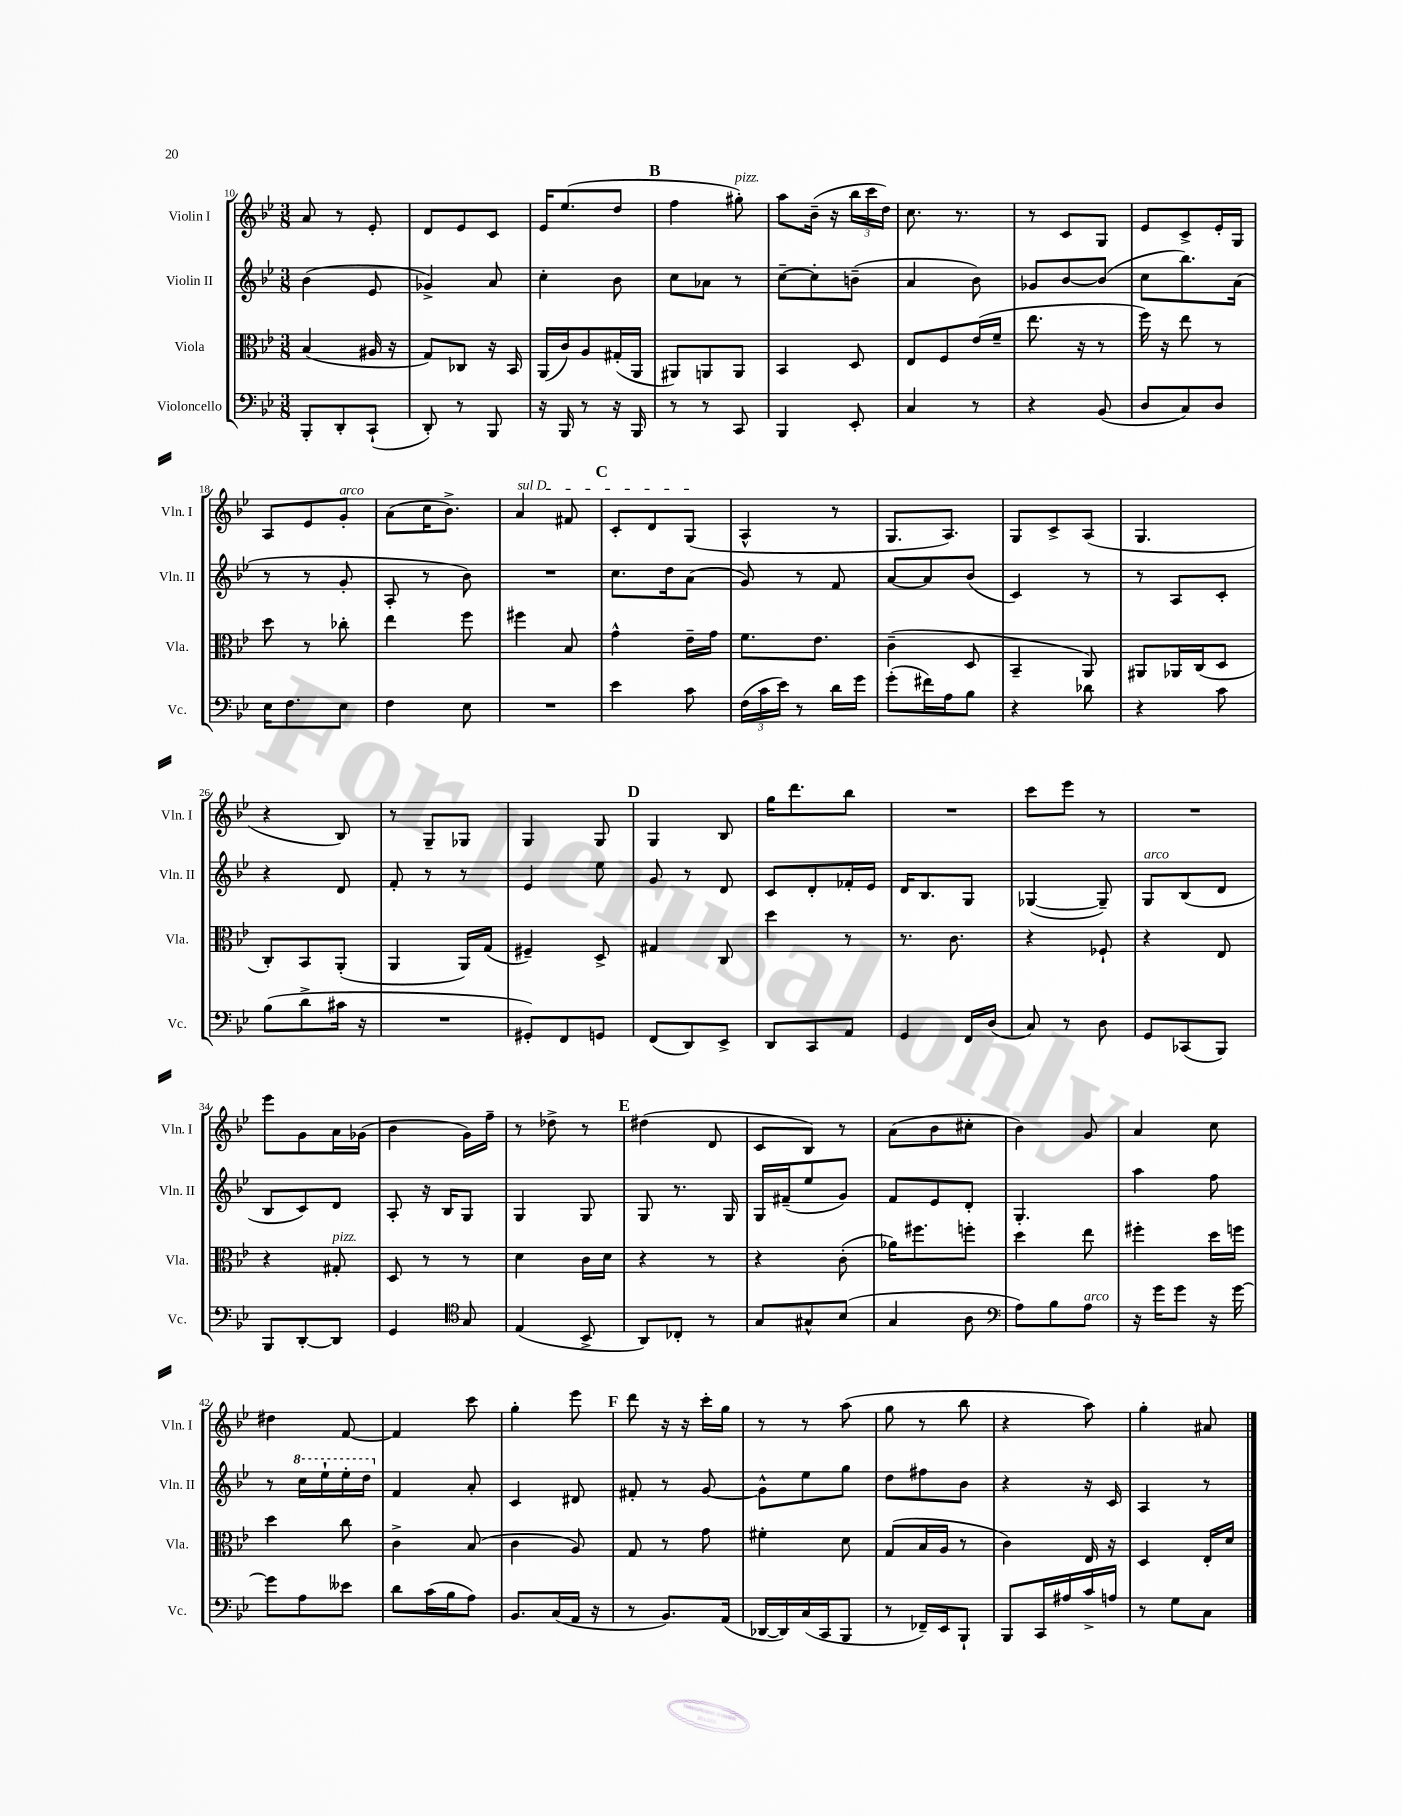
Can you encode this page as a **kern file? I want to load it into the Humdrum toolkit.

**kern	**kern	**kern	**kern
*staff4	*staff3	*staff2	*staff1
*clefF4	*clefC3	*clefG2	*clefG2
*k[b-e-]	*k[b-e-]	*k[b-e-]	*k[b-e-]
*M3/8	*M3/8	*M3/8	*M3/8
8BBB-'	(4B-	(4b-	8a
8DD'	.	.	8r
(8CC`	16A#	8e-	8e-'
.	16r	.	.
=	=	=	=
8DD')	8G)	4g-^)	8d
8r	8C-	.	8e-
8BBB-	16r	8a	8c
.	16BB-	.	.
=	=	=	=
16r	(16AA	4cc'	16e-
16BBB-	16c)	.	(8.ee-
8r	8A	.	.
16r	(16G#'	8b-	8dd
16BBB-	16AA	.	.
=	=	=	=
8r	8AA#)	8cc	4ff
8r	8AA	8a-	.
8CC	8AA	8r	8gg#')
=	=	=	=
4BBB-	4BB-	[8cc~	8aa
.	.	8cc']	(16b-~
.	.	.	16r
8EE-'	8D	(8b~	24bb-
.	.	.	24ccc
.	.	.	24dd)
=	=	=	=
4C	8E-	4a	8.cc
.	8F	.	.
.	.	.	8.r
8r	(16e-	8b-)	.
.	16f~	.	.
=	=	=	=
4r	8.ee-	8g-	8r
.	.	[8b-	8c
.	16r	.	.
(8BB-	8r	(8b-]	8G
=	=	=	=
8D	16ff)	8cc	8e-
.	16r	.	.
8C)	8ee-	8.bb-)	8c^
8D	8r	.	16e-'
.	.	(16a	16G
=	=	=	=
16E-	8dd	8r	8A
8.F	.	.	.
.	8r	8r	8e-
8E-	8cc-'	8g'	8g'
=	=	=	=
4F	4ee-	8A'	(8a
.	.	8r	16cc
.	.	.	8.b-^)
8E-	8ff	8b-)	.
=	=	=	=
4.r	4ff#	4.r	4a
.	8B-	.	8f#
=	=	=	=
4e-	4g^^	8.cc	8c'
.	.	.	8d
.	.	16dd	.
8c	16e-~	(8a	(8G
.	16g	.	.
=	=	=	=
(24F	8.f	8g)	4A^^
24c	.	.	.
24e-)	.	.	.
8r	.	8r	.
.	8.e-	.	.
16d	.	8f	8r
16g	.	.	.
=	=	=	=
(8g'	(4c~	[8a	8.G
16f#)	.	8a]	.
16A	.	.	8.A)
8B-	8D	(8b-	.
=	=	=	=
4r	4BB-~	4c)	8G
.	.	.	8c^
8d-	8AA)	8r	(8A
=	=	=	=
4r	8AA#	8r	4.G
.	16AA-	8A	.
.	(16C	.	.
8c	8D	8c'	.
=	=	=	=
(8B-	8C')	4r	4r
8d^	8BB-	.	.
16c#	(8AA'	8d	8B-)
16r	.	.	.
=	=	=	=
4.r	4AA	8f'	8r
.	.	8r	8G~
.	16AA)	8r	8G-
.	(16G	.	.
=	=	=	=
8GG#')	4F#~)	4e-	4G
8FF	.	.	.
8GG	8D^	8ee-	8G
=	=	=	=
(8FF	4G#	8g	4G
8DD)	.	8r	.
8EE-^	8C	8d	8B-
=	=	=	=
8DD	4dd	8c	16gg
.	.	.	8.ddd
8CC	.	8d'	.
8AA	8r	16f-'	8bb-
.	.	16e-	.
=	=	=	=
4GG	8.r	16d	4.r
.	.	8.B-	.
.	8.c	.	.
16FF	.	8G	.
(16D	.	.	.
=	=	=	=
8C)	4r	([4G-	8ccc
8r	.	.	8eee-
8D	8F-`	8G-~])	8r
=	=	=	=
8GG	4r	8G	4.r
(8CC-	.	(8B-	.
8BBB-)	8E-	8d	.
=	=	=	=
8BBB-	4r	8B-	8eee-
[8DD'	.	8c)	8g
8DD]	8G#'	8d	16a
.	.	.	(16g-
=	=	=	=
4GG	8D	8A'	4b-
.	8r	16r	.
.	.	16B-	.
*clefC4	*	*	*
8G	8r	8G	16g)
.	.	.	16ff~
=	=	=	=
(4E-	4d	4G	8r
.	.	.	8dd-^
8BB-^	16c	8G	8r
.	16d	.	.
=	=	=	=
8AA)	4r	8G	(4dd#
8C-'	.	8.r	.
8r	8r	.	8d
.	.	16G	.
=	=	=	=
8G	4r	16G	8c
.	.	(16f#~	.
8G#^^	.	8ee-	8B-)
(8B-	(8c'	8g)	8r
=	=	=	=
4G	16a-)	8f	(8a
.	8.ff#	.	.
.	.	8e-	8b-
8A	8ff'	8d'	8cc#'
=	=	=	=
*clefF4	*	*	*
8A)	4dd	4.G'	4b-)
8B-	.	.	.
8A	8ee-	.	8g
=	=	=	=
16r	4ff#'	4aa	4a
16g	.	.	.
8g	.	.	.
16r	16dd	8ff	8cc
[16g	16ff	.	.
=	=	=	=
8g]	4dd	8r	4dd#
8A	.	16ccc	.
.	.	16eee-`	.
8e--	8cc	16eee-'	[8f
.	.	16ddd	.
=	=	=	=
8d	4c^	4f	4f]
(16c	.	.	.
16B-	.	.	.
8A)	(8B-	8a'	8ccc
=	=	=	=
8.BB-	4c	4c	4gg'
(16C	.	.	.
16AA	8A)	8d#	8eee-
16r	.	.	.
=	=	=	=
8r	8G	8f#'	8ddd
8.BB-)	8r	8r	16r
.	.	.	16r
.	8g	[8g	16ccc'
(16AA	.	.	16gg
=	=	=	=
[16DD-	4f#'	8g^^]	8r
16DD-])	.	.	.
(16C	.	8ee-	8r
16CC	.	.	.
8BBB-	8d	8gg	(8aa
=	=	=	=
8r	(8G	8dd	8gg
16FF-~)	16B-	8ff#	8r
16EE-	16A	.	.
8BBB-`	8r	8b-	8bb-
=	=	=	=
8BBB-	4c)	4r	4r
16CC	.	.	.
16A#	.	.	.
16c^	16E-	16r	8aa)
16A	16r	16c	.
=	=	=	=
8r	4D	4A	4gg'
8G	.	.	.
8C	16E-'	8r	8a#
.	16d	.	.
==	==	==	==
*-	*-	*-	*-
